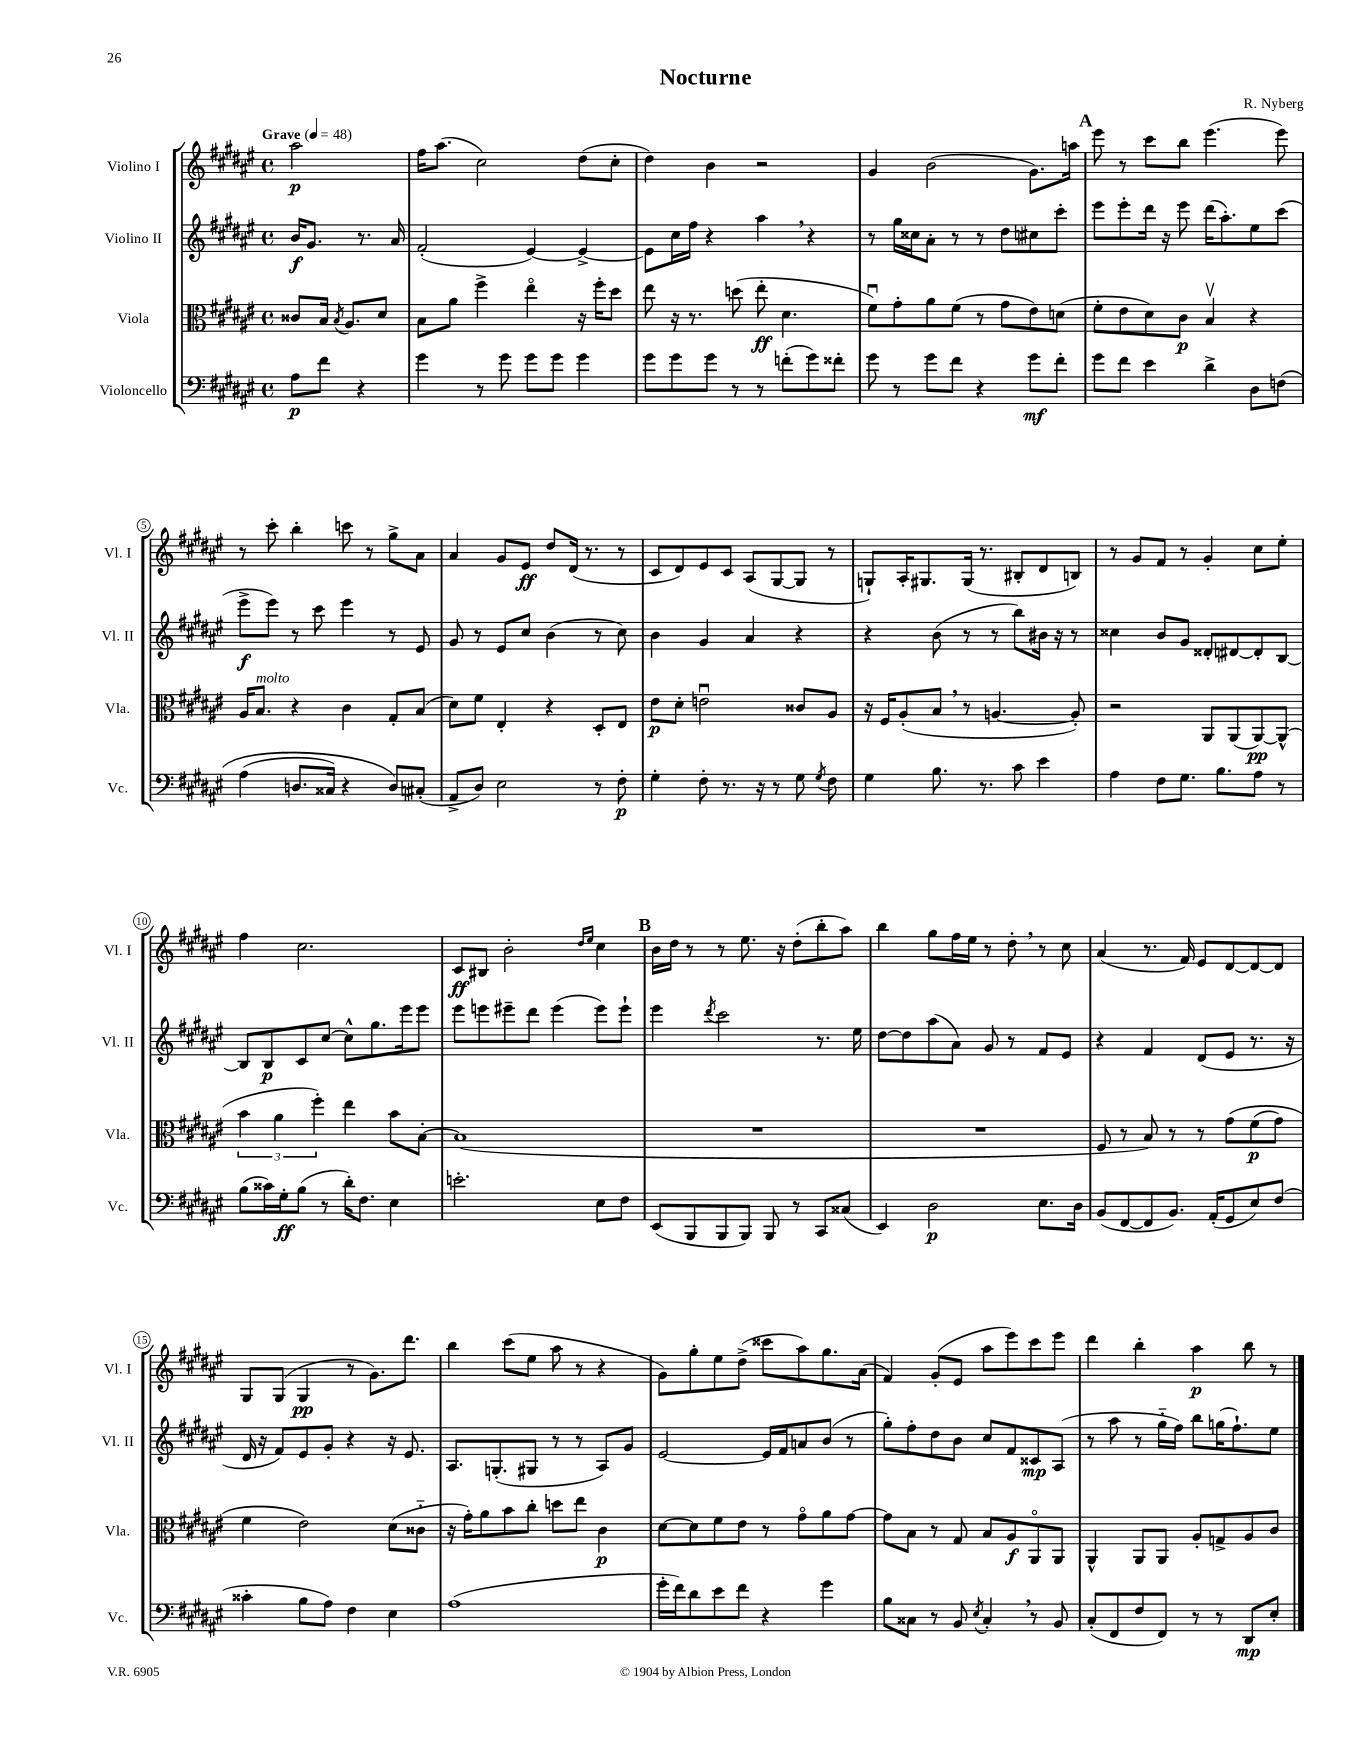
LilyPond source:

\header { title = "Nocturne" composer = "R. Nyberg" }
<<
\new StaffGroup <<
\new Staff = "s0" \with { instrumentName = "Violino I" shortInstrumentName = "Vl. I" } {
    \clef treble \key fis \major \defaultTimeSignature \time 4/4 \partial 2 \tempo "Grave" 4 = 48
    \autoBeamOff ais''2\p |
    fis''16[ ais''8.]( cis''2) dis''8[( cis''8]-. |
    dis''4) b'4 r2 |
    gis'4 b'2( gis'8.[) a''16] |
    \mark \markup { \bold "A" } eis'''8 r8 cis'''8[ b''8] eis'''4.( eis'''8) |
    r8 cis'''8-. b''4-. c'''8 r8 gis''8[-> ais'8] |
    ais'4 gis'8[ eis'8]\ff dis''8[ dis'16]( r8. r8 |
    cis'8[ dis'8) eis'8 cis'8] ais8[( gis8~ gis8] r8 |
    g8[-!) ais16-. gis8. gis16]( r8. bis8[-. dis'8 b8]) |
    r8 gis'8[ fis'8] r8 gis'4-. cis''8[ eis''8]-. |
    fis''4 cis''2. |
    cis'8[\ff bis8] b'2-. \grace { dis''16[ eis''16] } cis''4 |
    \mark \markup { \bold "B" } b'16[ dis''16] r8 r8 eis''8. r16 dis''8[-.( b''8-. ais''8]) |
    b''4 gis''8[ fis''16 eis''16] r8 dis''8-. \breathe r8 cis''8 |
    ais'4( r8. fis'16) eis'8[ dis'8~ dis'8~ dis'8] |
    gis8[ gis8]( gis4\pp r8 gis'8.[) dis'''8.] |
    b''4 cis'''8[( eis''8] ais''8 r8 r4 |
    gis'8[) gis''8-. eis''8 dis''8]->( cisis'''8[ ais''8) gis''8. ais'16]( |
    fis'4) gis'8[-.( eis'8] ais''8[ eis'''8) cis'''8 eis'''8] |
    dis'''4 b''4-. ais''4\p b''8 r8 \bar "|." |
}
\new Staff = "s1" \with { instrumentName = "Violino II" shortInstrumentName = "Vl. II" } {
    \clef treble \key fis \major \defaultTimeSignature \time 4/4 \partial 2
    \autoBeamOff b'16[\f gis'8.] r8. ais'16 |
    fis'2-.( eis'4~) eis'4~-> |
    eis'8[ cis''16 fis''16] r4 ais''4 \breathe r4 |
    r8 gis''16[ cisis''16 ais'8]-. r8 r8 dis''8[ cis''8 cis'''8]-. |
    \mark \markup { \bold "A" } eis'''8[ eis'''8-. dis'''16] r16 eis'''8 dis'''16[( ais''8.-.) eis''8 cis'''8]( |
    eis'''8[->\f eis'''8]) r8 cis'''8 eis'''4 r8 eis'8 |
    gis'8 r8 eis'8[ cis''8] b'4( r8 cis''8) |
    b'4 gis'4 ais'4 r4 |
    r4 b'8( r8 r8 b''8[) bis'16] r16 r8 |
    cisis''4 b'8[ gis'8] disis'8[-. dis'8~ dis'8-. b8]~ |
    b8[ b8\p cis'8 cis''8]~ cis''8[-^ gis''8. eis'''16 eis'''8] |
    eis'''8[ e'''8 eis'''8-- dis'''8] eis'''4( eis'''8[) eis'''8]-! |
    \mark \markup { \bold "B" } eis'''4 \acciaccatura { dis'''8 } cis'''2 r8. eis''16 |
    dis''8[~ dis''8 ais''8( ais'8]) gis'8 r8 fis'8[ eis'8] |
    r4 fis'4 dis'8[( eis'8] r8. r16 |
    dis'16 r16 fis'8[) eis'8 gis'8]-. r4 r16 eis'8. |
    ais8.[ g8.-.( gis8] r8 r8 ais8[) gis'8] |
    eis'2~ eis'16[ fis'16 a'8 b'8]( r8 |
    gis''8[-.) fis''8-. dis''8 b'8] cis''8[ fis'8 cisis'8\mp ais8]( |
    r8 ais''8 r8 gis''16[-_ fis''16]) b''8[ g''16( fis''8.-!) eis''8] \bar "|." |
}
\new Staff = "s2" \with { instrumentName = "Viola" shortInstrumentName = "Vla." } {
    \clef alto \key fis \major \defaultTimeSignature \time 4/4 \partial 2
    \autoBeamOff cisis'8[ b16] \acciaccatura { b8 } ais8.[ dis'8] |
    b8[ ais'8] fis''4-> eis''4\flageolet r16 fis''16[-. dis''8] |
    eis''8 r16 r8. d''8( eis''8-.\ff dis'4. |
    fis'8[\downbow) gis'8-. ais'8 fis'8]( r8 gis'8[ eis'8) d'8]( |
    \mark \markup { \bold "A" } fis'8[-. eis'8 dis'8) cis'8]\p b4\upbow r4 |
    ais16[ b8.]^\markup { \italic "molto" } r4 cis'4 gis8[-. b8]( |
    dis'8[) fis'8] eis4-. r4 dis8[-. eis8] |
    eis'8[\p dis'8]-. e'2\downbow cisis'8[ ais8] |
    r16 fis16[ ais8-.( b8] \breathe r8 a4.~ a8-.) |
    r2 ais,8[ ais,8( ais,8~\pp) ais,8]-^( |
    \tuplet 3/2 { b'4 ais'4 fis''4-.) } eis''4 b'8[ b8]~-. |
    b1( |
    \mark \markup { \bold "B" } R1 |
    R1 |
    fis8 r8 b8) r8 r8 gis'8[\( fis'8\p( gis'8]) |
    fis'4 eis'2\) dis'8[( cisis'8]-_ |
    r16 gis'16[-.) ais'8 b'8 cis''8]-. d''8[ eis''8] cis'4\p |
    dis'8[~ dis'8 fis'8 eis'8] r8 gis'8[\flageolet ais'8 gis'8]~ |
    gis'8[ b8] r8 gis8 b8[ ais8\f ais,8\flageolet ais,8] |
    ais,4-^ ais,8[ ais,8] ais8[-. g8-> ais8 cis'8] \bar "|." |
}
\new Staff = "s3" \with { instrumentName = "Violoncello" shortInstrumentName = "Vc." } {
    \clef bass \key fis \major \defaultTimeSignature \time 4/4 \partial 2
    \autoBeamOff ais8[\p fis'8] r4 |
    gis'4 r8 gis'8 gis'8[ gis'8] gis'4 |
    gis'8[ gis'8 gis'8] r8 r8 f'8[-.( gis'8) fisis'8]-. |
    gis'8 r8 gis'8[ fis'8] r4 gis'8[\mf fis'8]-. |
    \mark \markup { \bold "A" } gis'8[ fis'8] eis'4 dis'4-> dis8[ f8]\( |
    ais4( d8.[ cisis16]) r4 d8[\) cis8]-.( |
    ais,8[-> dis8]) eis2 r8 fis8-.\p |
    gis4-. fis8-. r8. r16 r8 gis8 \acciaccatura { gis8 } fis8 |
    gis4 b8. r8. cis'8 eis'4 |
    ais4 fis8[ gis8.] b8.[ ais8] r8 |
    b8[( cisis'16) gis16-.\ff b8]( r8 dis'16[-.) fis8.] eis4 |
    e'2.-. eis8[ fis8] |
    \mark \markup { \bold "B" } eis,8[( b,,8 b,,8 b,,8]) b,,8 r8 cis,8[ cisis8]( |
    eis,4) dis2\p eis8.[ dis16] |
    b,8[( fis,8~ fis,8 b,8.]) ais,16[-.( gis,8 eis8) fis8]( |
    cisis'4-. b8[ ais8]) fis4 eis4 |
    ais1( |
    gis'16[-. fis'16) dis'8 eis'8 fis'8] r4 gis'4 |
    b8[ cisis8] r8 b,8 \acciaccatura { eis8 } cisis4-. \breathe r8 b,8 |
    cis8[-.( fis,8 fis8 fis,8]) r8 r8 dis,8[\mp eis8]-. \bar "|." |
}
>>
>>
\layout { \context { \Score \override BarNumber.stencil = #(make-stencil-circler 0.1 0.3 ly:text-interface::print) } }
